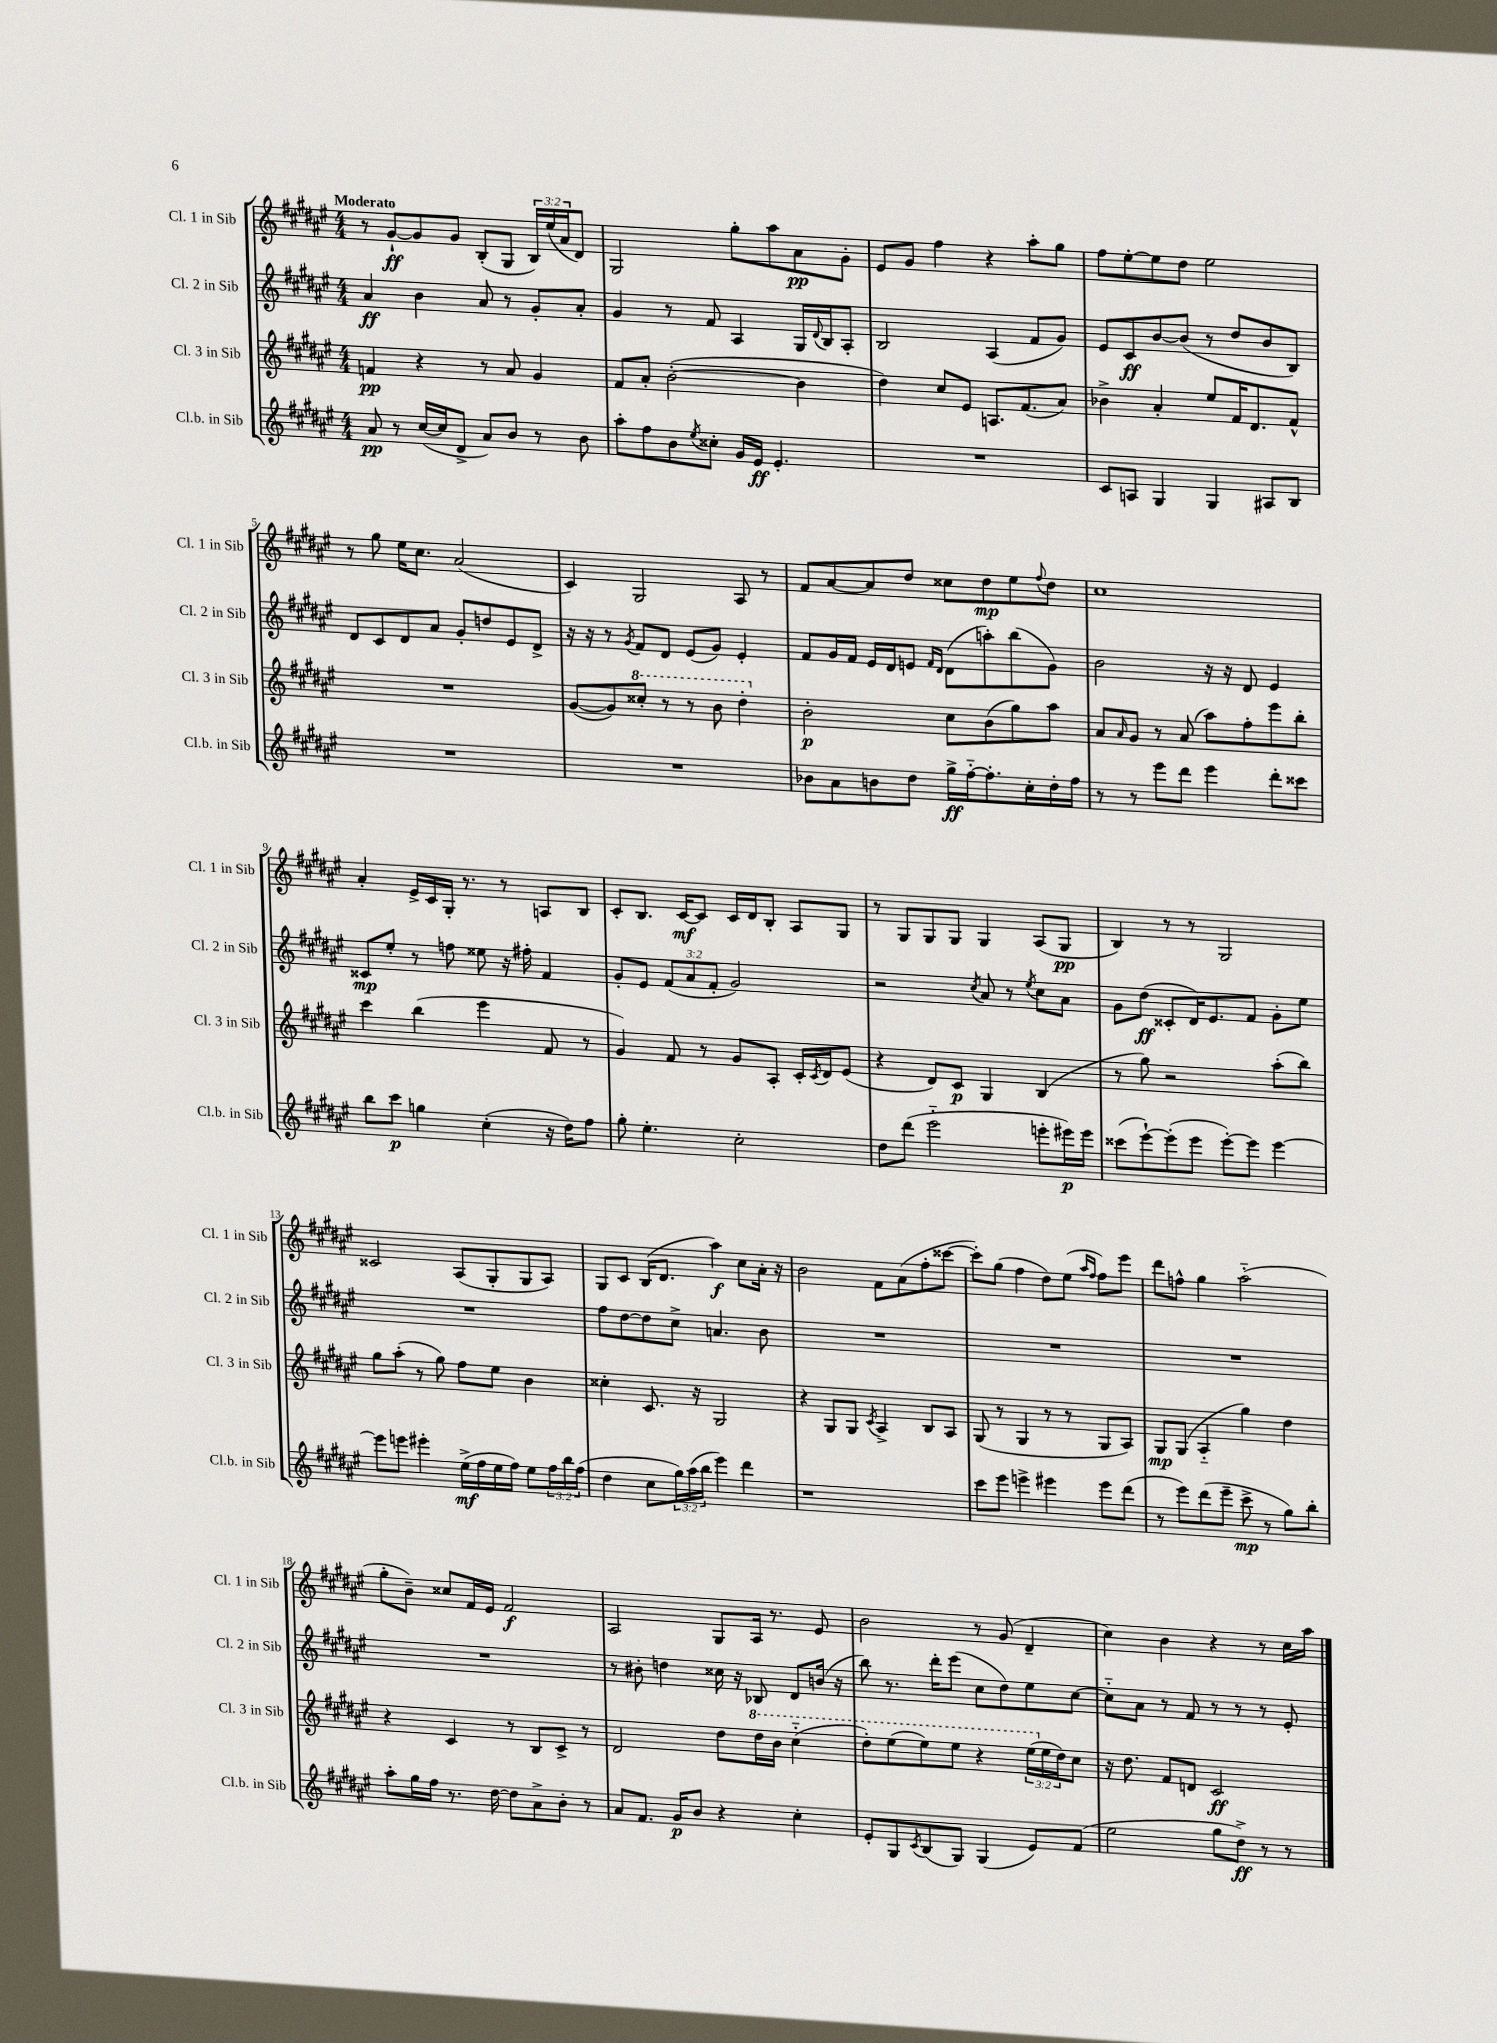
<<
\new StaffGroup <<
\new Staff = "s0" \with { instrumentName = "Cl. 1 in Sib" shortInstrumentName = "Cl. 1 in Sib" } {
    \clef treble \key fis \major \numericTimeSignature \time 4/4 \override Staff.TupletNumber.text = #tuplet-number::calc-fraction-text \tempo "Moderato"
    r8 gis'8~-!\ff gis'8 gis'8 b8-.( gis8 \tuplet 3/2 { b16) eis''16( ais'16 } dis'8) |
    gis2 gis''8-. ais''8 ais'8\pp gis'8-. |
    eis'8 gis'8 fis''4 r4 ais''8-. gis''8 |
    fis''8 eis''8~-. eis''8 dis''8 eis''2 |
    r8 gis''8 eis''16 cis''8. ais'2( |
    cis'4) gis2 ais8 r8 |
    fis'8 ais'8~ ais'8 dis''8 cisis''8 dis''8\mp eis''8 \appoggiatura { fis''8 } dis''8 |
    cis''1 |
    ais'4-. eis'16-> cis'16 gis16-. r8. r8 a8 b8 |
    cis'8-. b8. cis'16~\mf cis'8 cis'16 dis'16 b8-. ais8 gis8 |
    r8 gis8 gis8 gis8 gis4 ais8( gis8\pp |
    b4) r8 r8 gis2 |
    cisis'2 ais8( gis8-. gis8 ais8) |
    gis8 cis'8 b16( dis'8. ais''4\f) cis''8 ais'16-. r16 |
    b'2 fis'8 ais'8( fis''8-. cisis'''8~ |
    cisis'''8-.) gis''8( fis''4 dis''8) eis''8( \grace { ais''16 fis''16 } fis''8) eis'''8 |
    dis'''8 f''8-^ gis''4 ais''2-_( |
    gis''8-. b'8--) cisis''8 fis'16 eis'16 fis'2\f |
    ais2 gis8 ais16 r8. eis'8 |
    b'2 r8 gis'8( dis'4-- |
    cis''4) b'4 r4 r8 cis''16 ais''16 \bar "|." |
}
\new Staff = "s1" \with { instrumentName = "Cl. 2 in Sib" shortInstrumentName = "Cl. 2 in Sib" } {
    \clef treble \key fis \major \numericTimeSignature \time 4/4 \override Staff.TupletNumber.text = #tuplet-number::calc-fraction-text
    ais'4\ff b'4 ais'8 r8 gis'8-. ais'8-. |
    gis'4 r8 fis'8 ais4 gis16 \appoggiatura { dis'8 } b16 ais8-. |
    b2 ais4( fis'8 gis'8) |
    eis'8 cis'8\ff b'8~ b'8( r8 dis''8 b'8 b8) |
    dis'8 cis'8 dis'8 ais'8 gis'8-. d''8 eis'8 dis'8-> |
    r16 r16 r8 \acciaccatura { gis'8 } fis'8 dis'8 eis'8( gis'8) eis'4-. |
    fis'8 gis'16 fis'16 eis'16 dis'16 e'8 \grace { fis'16 dis'16 } dis'8( a''8-.) b''8( gis'8) |
    b'2 r16 r16 dis'8 eis'4 |
    cisis'8\mp eis''8-. r8 f''8 eisis''8 r16 fis''16-. fis'4 |
    gis'8-. eis'8 \tuplet 3/2 { fis'8( ais'8 fis'8-. } gis'2) |
    r2 \acciaccatura { cis''8 } ais'8 r8 \acciaccatura { eis''8 } cis''8 ais'8 |
    gis'8 dis''8\ff( cisis'8-. dis'16) eis'8. fis'8 gis'8-. eis''8 |
    R1 |
    fis''8 dis''8~ dis''8 cis''8-> a'4. b'8 |
    R1 |
    R1 |
    R1 |
    R1 |
    r8 bis'8-. d''4 cisis''16 r16 bes8 dis'8 b'16( r16 |
    b''8) r8. dis'''16-. eis'''8( cis''8 dis''8) eis''8 cis''8~ |
    cis''8-_ ais'8 r8 fis'8 r8 r8 r8 eis'8-. \bar "|." |
}
\new Staff = "s2" \with { instrumentName = "Cl. 3 in Sib" shortInstrumentName = "Cl. 3 in Sib" } {
    \clef treble \key fis \major \numericTimeSignature \time 4/4 \override Staff.TupletNumber.text = #tuplet-number::calc-fraction-text
    f'4\pp r4 r8 ais'8 gis'4 |
    fis'8 ais'8-. b'2~-.( b'4 |
    dis''4) cis''8 eis'8 a8. fis'8.( ais'8) |
    bes'4-> ais'4-. eis''8 fis'16 dis'8. fis'8-^ |
    R1 |
    gis'8~( gis'8) \ottava #1 cisis'''8-. r8 r8 b''8 dis'''4-. \ottava #0 |
    b'2-.\p cis''8 b'8( gis''8) ais''8 |
    ais'8 \grace { ais'16 } gis'8 r8 ais'8( ais''8) fis''8-. eis'''8 b''8-. |
    cis'''4 b''4( eis'''4 fis'8 r8 |
    gis'4) fis'8 r8 gis'8 ais8-. cis'16-. \acciaccatura { cis'8 } dis'16 eis'8( |
    r4 dis'8) cis'8\p gis4 b4( |
    r8 gis''8) r2 ais''8-.( b''8) |
    gis''8 ais''8-.( r8 gis''8) fis''8 eis''8 b'4 |
    cisis''4-. cis'8. r16 gis2 |
    r4 gis8 gis8 \acciaccatura { cis'8 } ais4-> b8 ais8 |
    gis8( r8 gis4 r8 r8 gis8 ais8) |
    gis8\mp gis8( ais4-_ gis''4) dis''4 |
    r4 cis'4 r8 b8 cis'8-> r8 |
    dis'2 dis''8 \ottava #1 dis'''16 b''16 cis'''4-_( |
    dis'''8-.) eis'''8( eis'''8) eis'''8 r4 \tuplet 3/2 { eis'''16( \ottava #0 eis''16 dis''16) } cis''8 |
    r16 dis''8. fis'8 d'8 cis'2\ff \bar "|." |
}
\new Staff = "s3" \with { instrumentName = "Cl.b. in Sib" shortInstrumentName = "Cl.b. in Sib" } {
    \clef treble \key fis \major \numericTimeSignature \time 4/4 \override Staff.TupletNumber.text = #tuplet-number::calc-fraction-text
    ais'8\pp r8 cis''16~( cis''16 dis'8-> ais'8) b'8 r8 b'8 |
    ais''8-. fis''8 b'8 \acciaccatura { eis''8 } cisis''8-. gis'16 eis'16\ff eis'4.-. |
    R1 |
    cis'8 a8 gis4 gis4 ais8 b8 |
    R1 |
    R1 |
    bes'8 ais'8 b'8 dis''8 gis''16->\ff fis''16~-_ fis''8.-. cis''16-. dis''16-. fis''16 |
    r8 r8 eis'''8 dis'''8 eis'''4 dis'''8-. cisis'''8 |
    b''8 cis'''8\p g''4 cis''4-.( r16 dis''16) fis''8 |
    gis''8-. eis''4.-. cis''2-. |
    dis''8 dis'''8( eis'''2-_ e'''8-. eis'''16\p) eis'''16 |
    cisis'''8( eis'''8~-!) eis'''8-.( eis'''8 eis'''8~-.) eis'''8 eis'''4~ |
    eis'''8 e'''8 eis'''4-. eis''16->\mf( fis''16 eis''16 fis''16) eis''8 \tuplet 3/2 { fis''16 b''16 fis''16( } |
    dis''4 cis''8 \tuplet 3/2 { gis''16) ais''16( b''16 } eis'''4) dis'''4 |
    r1 |
    cis'''8 eis'''8 e'''4-> eis'''4 eis'''8 dis'''8( |
    r8 eis'''8) dis'''8( eis'''8-- cis'''8->\mp r8 gis''8) b''8-. |
    ais''8-. gis''16 fis''16 r8. dis''16~ dis''8 ais'8-> b'8-. r8 |
    ais'8 fis'8. gis'16\p b'8 r4 cis''4-. |
    eis'8-. gis8 \acciaccatura { cis'8 } b8( gis8) gis4( eis'8) fis'8( |
    eis''2 gis''8 dis''8->\ff) r8 r8 \bar "|." |
}
>>
>>
